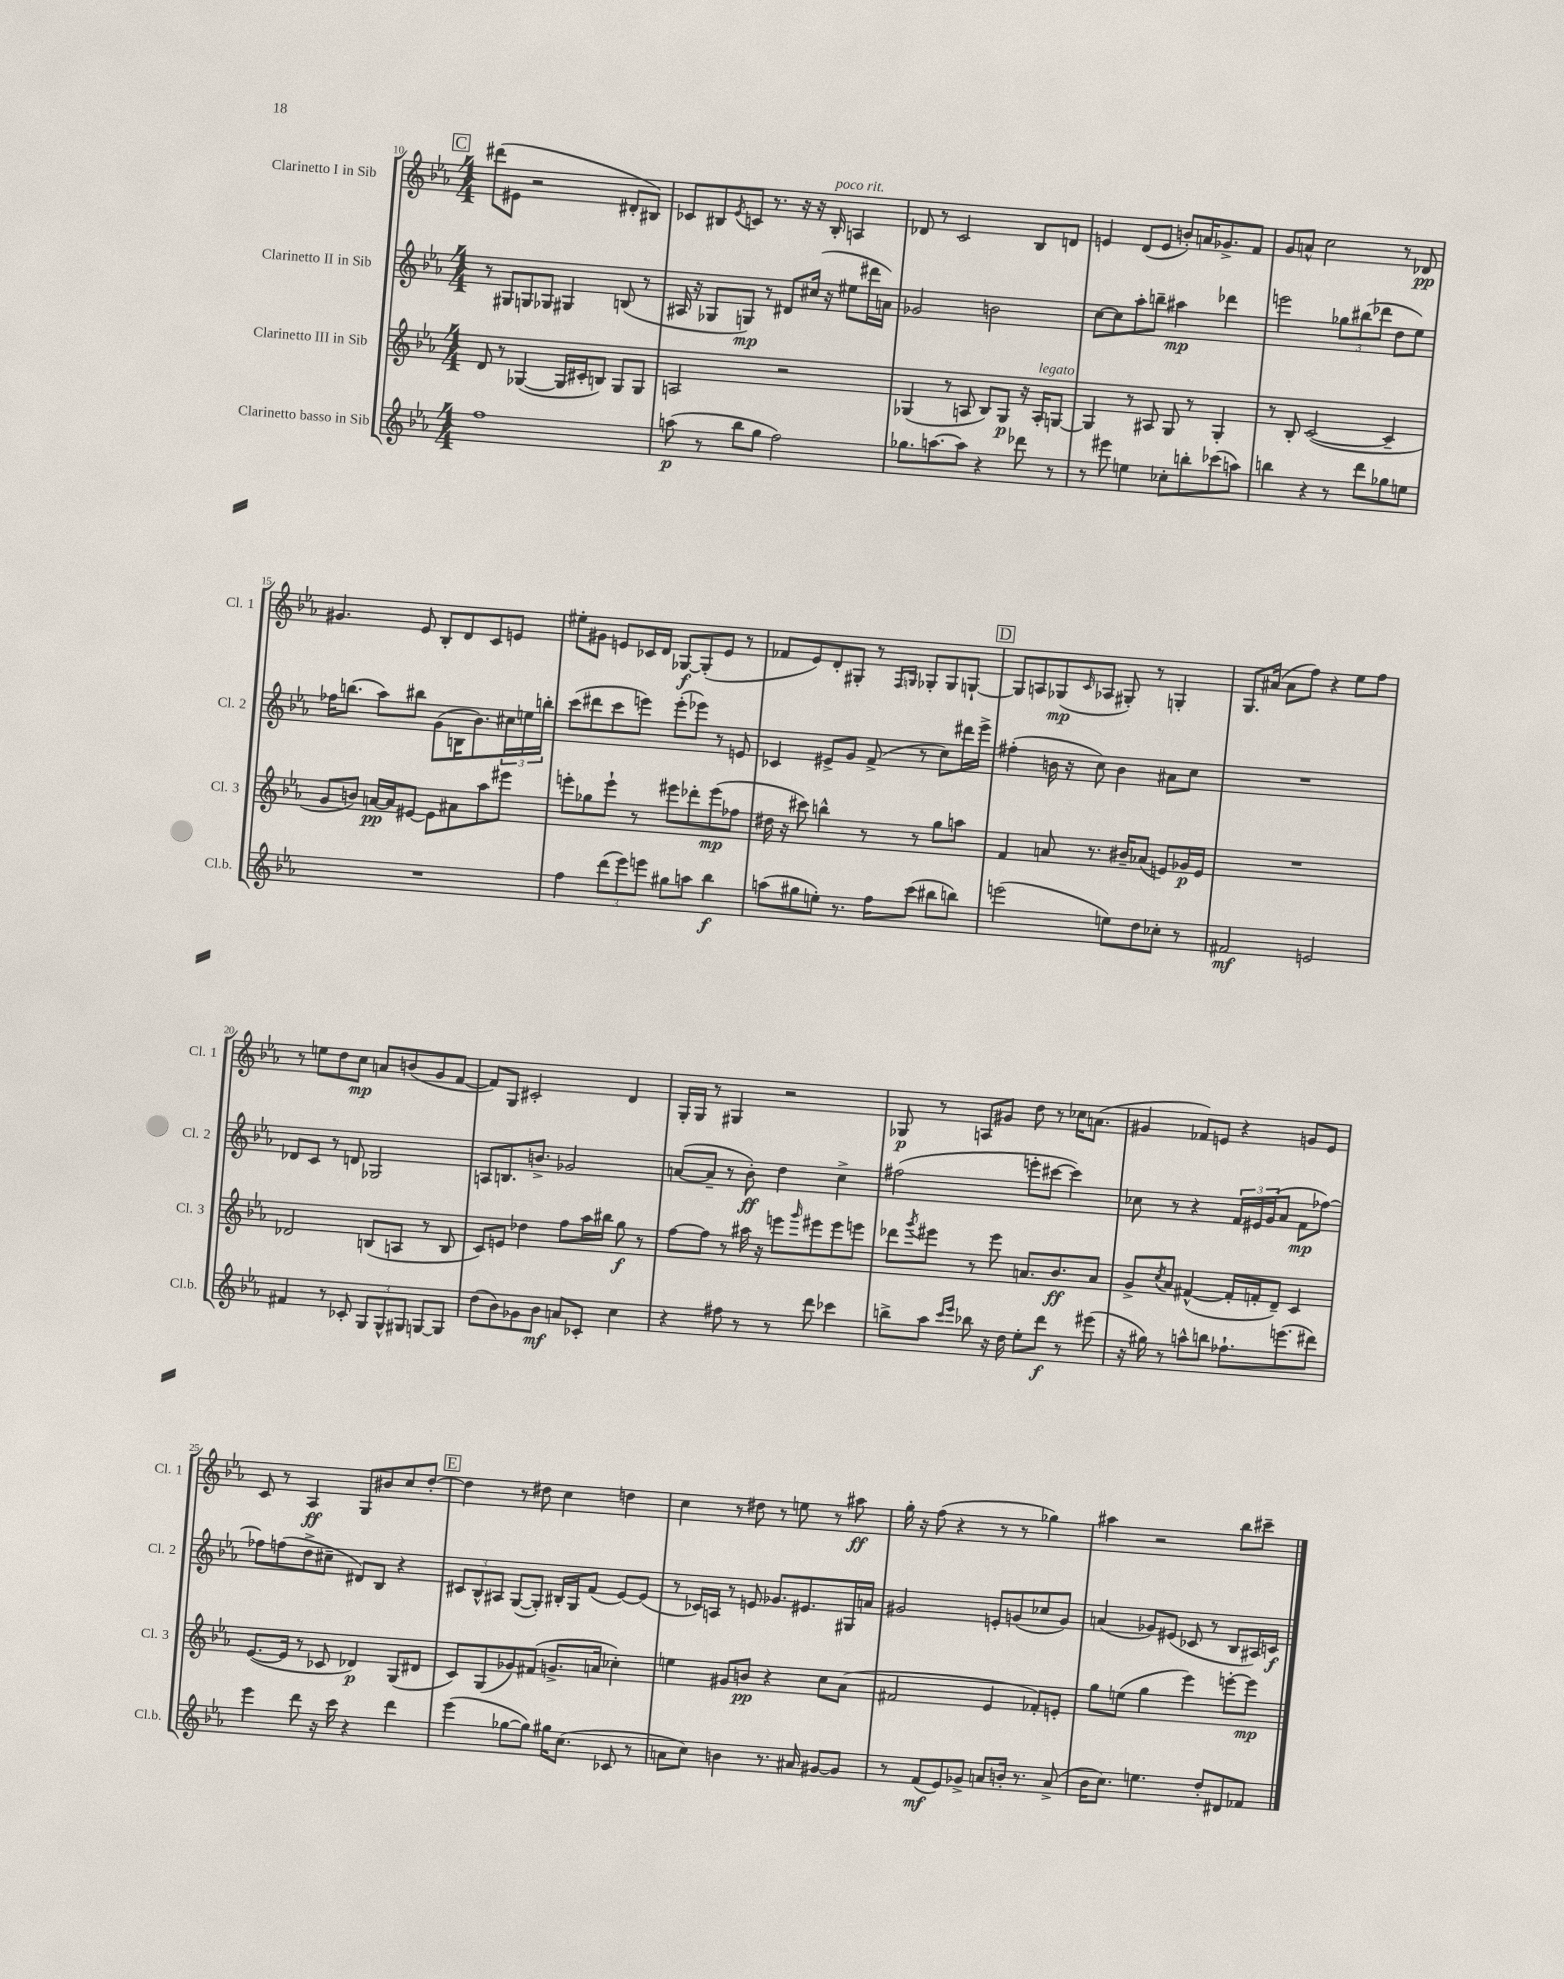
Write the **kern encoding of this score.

**kern	**kern	**kern	**kern
*staff4	*staff3	*staff2	*staff1
*clefG2	*clefG2	*clefG2	*clefG2
*k[b-e-a-]	*k[b-e-a-]	*k[b-e-a-]	*k[b-e-a-]
*M4/4	*M4/4	*M4/4	*M4/4
1ff	8d	8r	(8ddd#
.	8r	8G#	8e#
.	([4G-	8G	2r
.	.	8G-	.
.	16G-]	4G#	.
.	16c#'	.	.
.	8B)	.	.
.	8G-	(8B	8d#'
.	8G-	8r	8B#)
=	=	=	=
(8aa	2A	16A#	8c-
.	.	16r	.
8r	.	8G-	8B#
.	.	.	8qe-
8bb-	.	8G)	8c
8gg	.	8r	8.r
2ff)	2r	8d#	.
.	.	.	16r
.	.	(16cc#	16r
.	.	16r	16B#'
.	.	8ee#	4A
.	.	16ddd#	.
.	.	16a)	.
=	=	=	=
8.gg-	(4G-	2g-	8d-
.	.	.	8r
[8.aa	.	.	.
.	8r	.	2c
8aa]	8A	.	.
4r	8B-)	2b	.
.	8G-	.	.
8ddd-	16r	.	8B-
.	16A'	.	.
8r	[8G	.	8d
=	=	=	=
8r	4G]	[8cc	4e
8eee#	.	8cc]	.
4ee	8r	8aa-'	(8d
.	8A#	8bb~	8e
8cc-'	8G	4aa#	8b')
8bb'	8r	.	16a
.	.	.	8.g-^
(8ccc-	4G'	4ddd-	.
8aa)	.	.	8f
=	=	=	=
4bb	8r	2eee	8g
.	8B-'	.	8a^^
4r	([2c	.	2cc
8r	.	12gg-	.
.	.	(12bb#	.
8ddd	.	.	.
.	.	12ddd-	.
8gg-	4c~]	8dd	8r
8ee	.	8ee-)	8d-
=	=	=	=
1r	8g	16ff-	4.g#
.	.	(8.bb	.
.	8b)	.	.
.	[16a	8aa-)	.
.	16a]	.	.
.	[8e#	8bb#	8e-
.	8e#]	(8g	8B-'
.	8a#	16B	8d
.	.	8.b-)	.
.	8aa-	.	8c
.	8eee#	24cc#	8e
.	.	24ee	.
.	.	24bb'	.
=	=	=	=
4ff	8eee'	(8ccc	8ee#'
.	8gg-	8ddd#	8g#
(12ddd	8eee`	8ccc	8e
12eee-)	.	.	.
.	8r	8eee)	16c-
12eee	.	.	.
.	.	.	16d
8gg#	8eee#	(8eee'	[8G-
8aa	8ddd-'	8eee-)	(8G-']
4bb-	(8eee#	8r	8e
.	8ff-	8e	8r
=	=	=	=
(8aa	16dd#	4c-	8f-
.	16r	.	.
8gg#	8ccc#)	.	8e-)
8ee')	4bb^^	8e#^	8d'
8.r	.	8g	8G#'
.	8r	(8f^	8r
16ff	.	.	.
.	.	.	16qqF
.	.	.	16qqG
(8ccc	8r	8r	8G-'
8bb#	8gg	8cc)	8G-
8bb)	8aa	16ddd#	[8G`
.	.	16eee-^	.
=	=	=	=
(2eee	4f	(4ff#'	8G]
.	.	.	8A
.	8a	16b	(8G-
.	.	16r	.
.	.	.	16qqc
.	8.r	8cc)	8A-
8ee)	.	4b	8G#')
.	16b#~	.	.
8dd	(8a-	.	8r
8cc-'	8e)	8a#	4G'
8r	16g-	8cc	.
.	16e	.	.
=	=	=	=
2f#	1r	1r	8.G
.	.	.	(16a#
.	.	.	8a#
.	.	.	8ff)
2e	.	.	4r
.	.	.	8ee-
.	.	.	8ff
=	=	=	=
4f#	2d-	8d-	8r
.	.	8c	8ee
8r	.	8r	8dd
8c-'	.	8d	8cc
12G	(8B	2G-	8a
12G^^	.	.	.
.	8A	.	(8b
12G#	.	.	.
[8G	8r	.	8g
8G]	8B	.	[8f
=	=	=	=
(8dd	8c)	8A	8f])
8b-)	8e	8.B	8G
8g-	4dd-	.	2c#'
.	.	8.b^	.
8b-	.	.	.
8a	8ff	2g-	.
8c-'	16aa-	.	.
.	16bb#	.	.
4cc	8gg	.	4d
.	8r	.	.
=	=	=	=
4r	[8ff	([8a	16G'
.	.	.	16G
.	8ff]	8a~]	8r
8ff#	8r	8r	4G#
8r	16aa#	8b-')	.
.	16r	.	.
8r	8eee	4dd	2r
.	16qqggg	.	.
8ddd	8eee#	.	.
4ccc-	8eee#	4cc^	.
.	8eee	.	.
=	=	=	=
8bb^	8ddd-	(2ff#	8G-
.	8qggg	.	.
8aa-	8eee#	.	8r
16qqccc	.	.	.
16qqeee-	.	.	.
8bb-	8r	.	8A
16r	8eee#	.	8g#
16dd	.	.	.
8ee-'	8.a	8eee'	8dd
8ddd	.	[8ccc#	8r
.	8.b-	.	.
8r	.	4ccc#])	16cc-
.	.	.	(8.a
(8eee#	8a	.	.
=	=	=	=
16r	8g^	8cc-	4g#
16gg#)	.	.	.
.	8qcc	.	.
8r	8a-	8r	.
8aa^^	([4f#^^	4r	8f-)
8bb	.	.	8e
8.ff-`	16f#']	24f	4r
.	.	24e#	.
.	16f'	.	.
.	.	(24g	.
.	8d~)	8a-	.
(8.eee	.	.	.
.	4c	8f	8g
8ddd#)	.	[8ff-)	8e
=	=	=	=
4eee-	([8.e-	8ff-]	8c
.	.	(8ff	8r
.	16e-]	.	.
8ddd	8r	8dd^	4A-
16r	8c-	8cc#~	.
16ccc	.	.	.
4r	4d-)	8d#)	8G
.	.	8B-	8b#
4ddd	(8G	4r	8cc
.	8d#	.	[8dd'
=	=	=	=
(4eee-	8c)	12c#	4dd]
.	.	12B-^^	.
.	(8G	.	.
.	.	12A#	.
[8gg-	8g-)	([8G	8r
8gg-])	(8f#	8G'])	8dd#
16gg#	8.g^	16B#'	4cc
(8.cc	.	16G	.
.	.	(8f	.
.	16a	.	.
8c-	4cc-')	[8e-)	4dd
8r	.	(8e-]	.
=	=	=	=
8a	4ee	8r	4cc
8cc)	.	16c-)	.
.	.	16A	.
4b	8g#	8r	8r
.	8b	8e	8dd#
8.r	4r	8.g-	8r
.	.	.	8ee
16a#	.	8.e#	.
[8g#	8cc	.	8r
8g#]	(8a-	16G#	8aa#
.	.	16a	.
=	=	=	=
8r	2f#	2g#	16gg'
.	.	.	16r
(8f	.	.	(8ff
8e-)	.	.	4r
8g-^	.	.	.
8a	4e-	8e'	8r
16b'	.	(8g	8r
8.r	.	.	.
.	8f-')	8cc-	4gg-)
(8a^	8e'	8g)	.
=	=	=	=
16b-	8gg	(4a	4aa#
8.cc)	.	.	.
.	(8ee	.	.
4.ee	4gg	8g-)	2r
.	.	(8e#	.
.	4eee-)	8c-	.
8dd'	.	8r	.
8d#	[8eee'	8B-	8bb-
8f-	8eee]	16A#)	8ccc#~
.	.	16c	.
==	==	==	==
*-	*-	*-	*-
